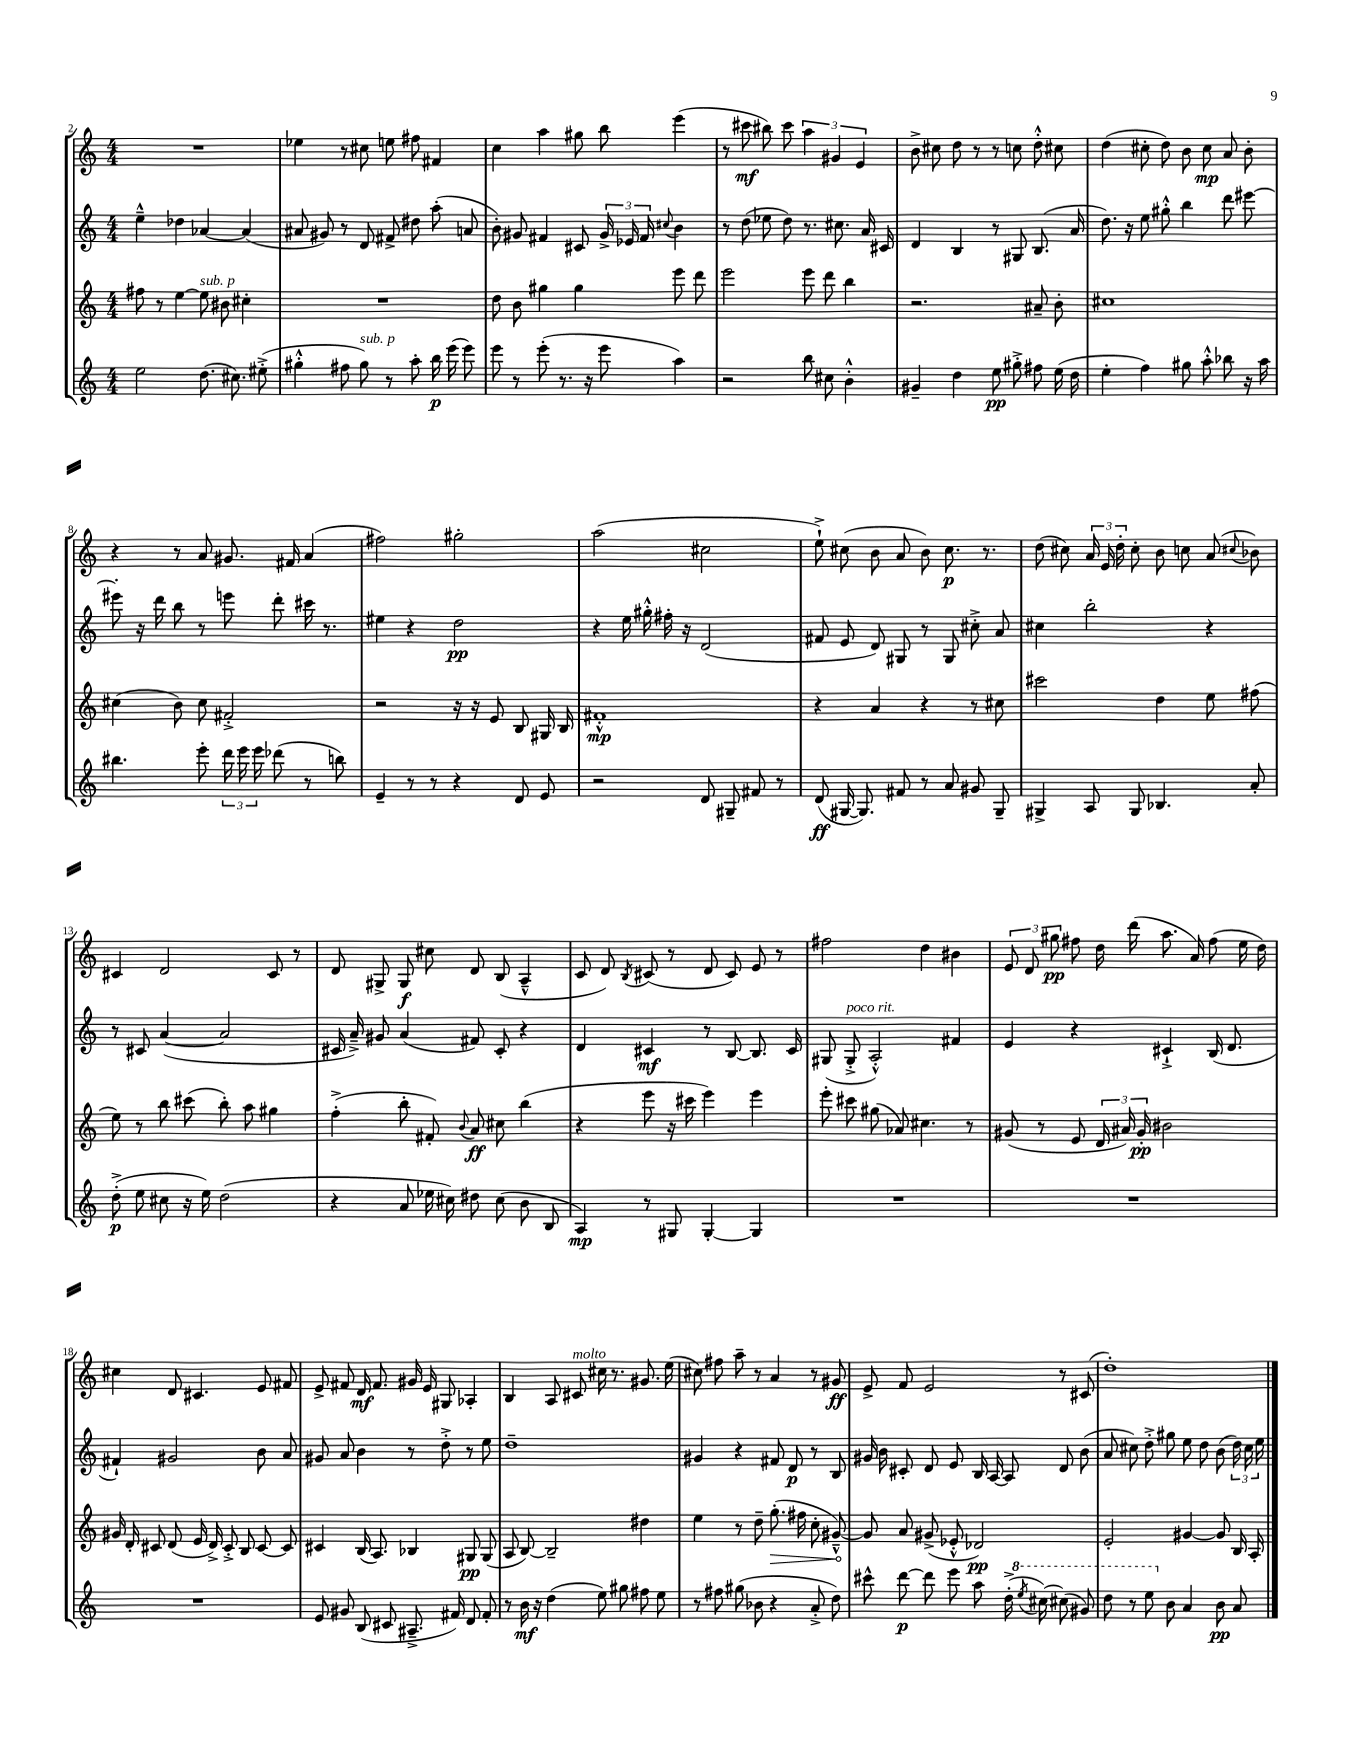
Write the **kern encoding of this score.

**kern	**kern	**kern	**kern
*staff4	*staff3	*staff2	*staff1
*clefG2	*clefG2	*clefG2	*clefG2
*k[]	*k[]	*k[]	*k[]
*M4/4	*M4/4	*M4/4	*M4/4
2ee	8ff#	4ee~^^	1r
.	8r	.	.
.	[4ee	4dd-	.
(8.dd	8ee]	[4a-	.
.	8b#	.	.
8.cc#)	.	.	.
.	4cc#'	(4a-]	.
(8ee#'^	.	.	.
=	=	=	=
4gg#'^^	1r	8a#	4ee-
.	.	8g#)	.
8ff#	.	8r	8r
8gg#)	.	8d	8cc#
8r	.	8f#^	8ee
8aa'	.	8dd#	8ff#
16bb	.	(8aa'	4f#
(16eee	.	.	.
8eee)	.	8a	.
=	=	=	=
8eee	8dd	8b')	4cc
8r	8b	8g#	.
(8eee'	4gg#	4f#	4aa
8.r	.	.	.
.	4gg#	8c#	8gg#
16r	.	.	.
8eee	.	24g#^	8bb
.	.	24e-	.
.	.	24f#	.
.	.	8qqcc#	.
4aa)	8eee	4b	(4eee
.	8ddd	.	.
=	=	=	=
2r	2eee	8r	8r
.	.	(8dd	8ccc#
.	.	8ee-	8bb#)
.	.	8dd)	8ccc#
8bb	8eee	8.r	6aa
8cc#	8ddd	.	.
.	.	.	6g#
.	.	8.cc#	.
4b'^^	4bb	.	.
.	.	.	6e
.	.	16a	.
.	.	16c#	.
=	=	=	=
4g#~	2.r	4d	8b^
.	.	.	8cc#
4dd	.	4B	8dd
.	.	.	8r
8ee	.	8r	8r
8gg#'^	.	8G#	8cc
8ff#	8a#~	(8.B	8dd'^^
(16ee	8b'	.	8cc#
16dd	.	16a	.
=	=	=	=
4ee'	1cc#	8.dd)	(4dd
.	.	16r	.
4ff)	.	8ee	8cc#'
.	.	8gg#'^^	8dd)
8gg#	.	4bb	8b
8aa'^^	.	.	8cc#
8bb-	.	8ddd	8a
16r	.	[8eee#	8b'
16aa	.	.	.
=	=	=	=
4.bb#	(4cc#	8eee#']	4r
.	.	16r	.
.	.	16ddd	.
.	8b)	8bb	8r
8eee'	8cc#	8r	8a
24ddd	2f#'^	8eee	8.g#
24eee	.	.	.
24eee	.	.	.
(8ddd-	.	8ddd'	.
.	.	.	16f#
8r	.	16ccc#	(4a
.	.	8.r	.
8bb)	.	.	.
=	=	=	=
4e~	2r	4ee#	2ff#)
8r	.	4r	.
8r	.	.	.
4r	16r	2dd	2gg#'
.	16r	.	.
.	8e	.	.
8d	8B	.	.
8e	16G#	.	.
.	16B	.	.
=	=	=	=
2r	1f#'^^	4r	(2aa
.	.	16ee	.
.	.	16gg#'^^	.
.	.	16ff#'	.
.	.	16r	.
8d	.	(2d	2cc#
8G#~	.	.	.
8f#	.	.	.
8r	.	.	.
=	=	=	=
(8d	4r	8f#	8ee`^)
[16G#	.	8e	(8cc#
8.G#])	.	.	.
.	4a	8d)	8b
8f#	.	8G#	8a
8r	4r	8r	8b)
8a	.	8G#	8.cc#
8g#	8r	8cc#'^	.
.	.	.	8.r
8G#~	8cc#	8a	.
=	=	=	=
4G#^	2ccc#	4cc#	(8dd
.	.	.	8cc#)
8A	.	2bb'	24a
.	.	.	24e
.	.	.	24dd'
8G#	.	.	8cc#'
4.B-	4dd	.	8b
.	.	.	8cc
.	8ee	4r	(8a
.	.	.	8qqcc#
8a'	(8ff#	.	8b-)
=	=	=	=
(8dd'^	8ee)	8r	4c#
8ee	8r	8c#	.
8cc#	8bb	([4a	2d
16r	(8ccc#	.	.
16ee)	.	.	.
(2dd	8bb')	2a]	.
.	8aa	.	.
.	4gg#	.	8c#
.	.	.	8r
=	=	=	=
4r	(4ff'^	16c#	8d
.	.	16a~^)	.
.	.	8g#	8G#^
8a	8bb'	(4a	8G#
16ee-	8f#')	.	8cc#
16cc#)	.	.	.
.	8qqb	.	.
8dd#	8a	8f#)	8d
(8cc#	8cc#	8c#'	(8B
8b	(4bb	4r	4A~^^
8B	.	.	.
=	=	=	=
4A)	4r	4d	8c
.	.	.	8d)
.	.	.	8qB
8r	8eee	4c#	(8c#
8G#	16r	.	8r
.	16ccc#	.	.
[4G#'	4eee)	8r	8d
.	.	[8B	8c#)
4G#]	4eee	8.B]	8e
.	.	.	8r
.	.	16c#	.
=	=	=	=
1r	8eee'	(8G#	2ff#
.	8ccc#	8G#'^	.
.	(8gg#	2A'^^)	.
.	8a-)	.	.
.	4.cc#	.	4dd
.	.	4f#	4b#
.	8r	.	.
=	=	=	=
1r	(8g#	4e	12e
.	.	.	12d
.	8r	.	.
.	.	.	12gg#
.	8e	4r	8ff#
.	24d	.	16dd
.	24a#)	.	.
.	.	.	(16ddd
.	24g#'	.	.
.	2b#	4c#`^	8.aa
.	.	.	16a)
.	.	(16B	(8ff#
.	.	8.d	.
.	.	.	16ee
.	.	.	16dd)
=	=	=	=
1r	16g#	4f#`)	4cc#
.	16d'	.	.
.	8c#	.	.
.	(8d	2g#	8d
.	16e	.	4.c#
.	16d^)	.	.
.	8c#'^	.	.
.	8B	.	.
.	[8c#	8b	8e
.	8c#]	8a	8f#
=	=	=	=
8e	4c#	8g#	8e^
8g#	.	8a	8f#
(8B	(16B	4b	16d
.	8.A)	.	8.f#
8c#	.	.	.
8.A#~^	4B-	8r	16g#
.	.	.	16e
.	.	8dd'^	8G#
16f#)	.	.	.
8d	8G#	8r	4A-'
8f#'	(8G#	8ee	.
=	=	=	=
8r	8A	1dd~	4B
16b	[8B)	.	.
16r	.	.	.
(4dd	2B~]	.	8A
.	.	.	8c#
8ee)	.	.	16cc#
.	.	.	8.r
8gg#	.	.	.
8ff#	4dd#	.	8.g#
8ee	.	.	.
.	.	.	(16ee
=	=	=	=
8r	4ee	4g#	8cc#)
8ff#	.	.	8ff#
(8gg#	8r	4r	8aa~
8b-	8dd~	.	8r
4r	(8.gg'	8f#	4a
.	.	8d	.
.	16ff#	.	.
8a'^	8cc'	8r	8r
8dd)	[8g#~^^)	8B	8g#
=	=	=	=
8ccc#^^	8g#]	16g#	8e^
.	.	16b	.
[8ddd	8a	8c#'	8f
8ddd]	(8g#^	8d	2e
8eee	8e-'^^	8e	.
8aa	2d-)	16B	.
.	.	[16A	.
(16dd'^	.	8A]	.
8qeee	.	.	.
[16ccc#)	.	.	.
(8ccc#]	.	8d	8r
8gg#)	.	(8b	(8c#
=	=	=	=
8ddd	2e'	8a	1dd')
8r	.	8cc#)	.
8eee	.	8dd'^	.
8b	.	8gg#	.
4a	[4g#	8ee	.
.	.	8dd	.
8b	8g#]	(8b	.
8a	16B	24dd)	.
.	.	24cc#	.
.	16A'	.	.
.	.	24ee	.
==	==	==	==
*-	*-	*-	*-
